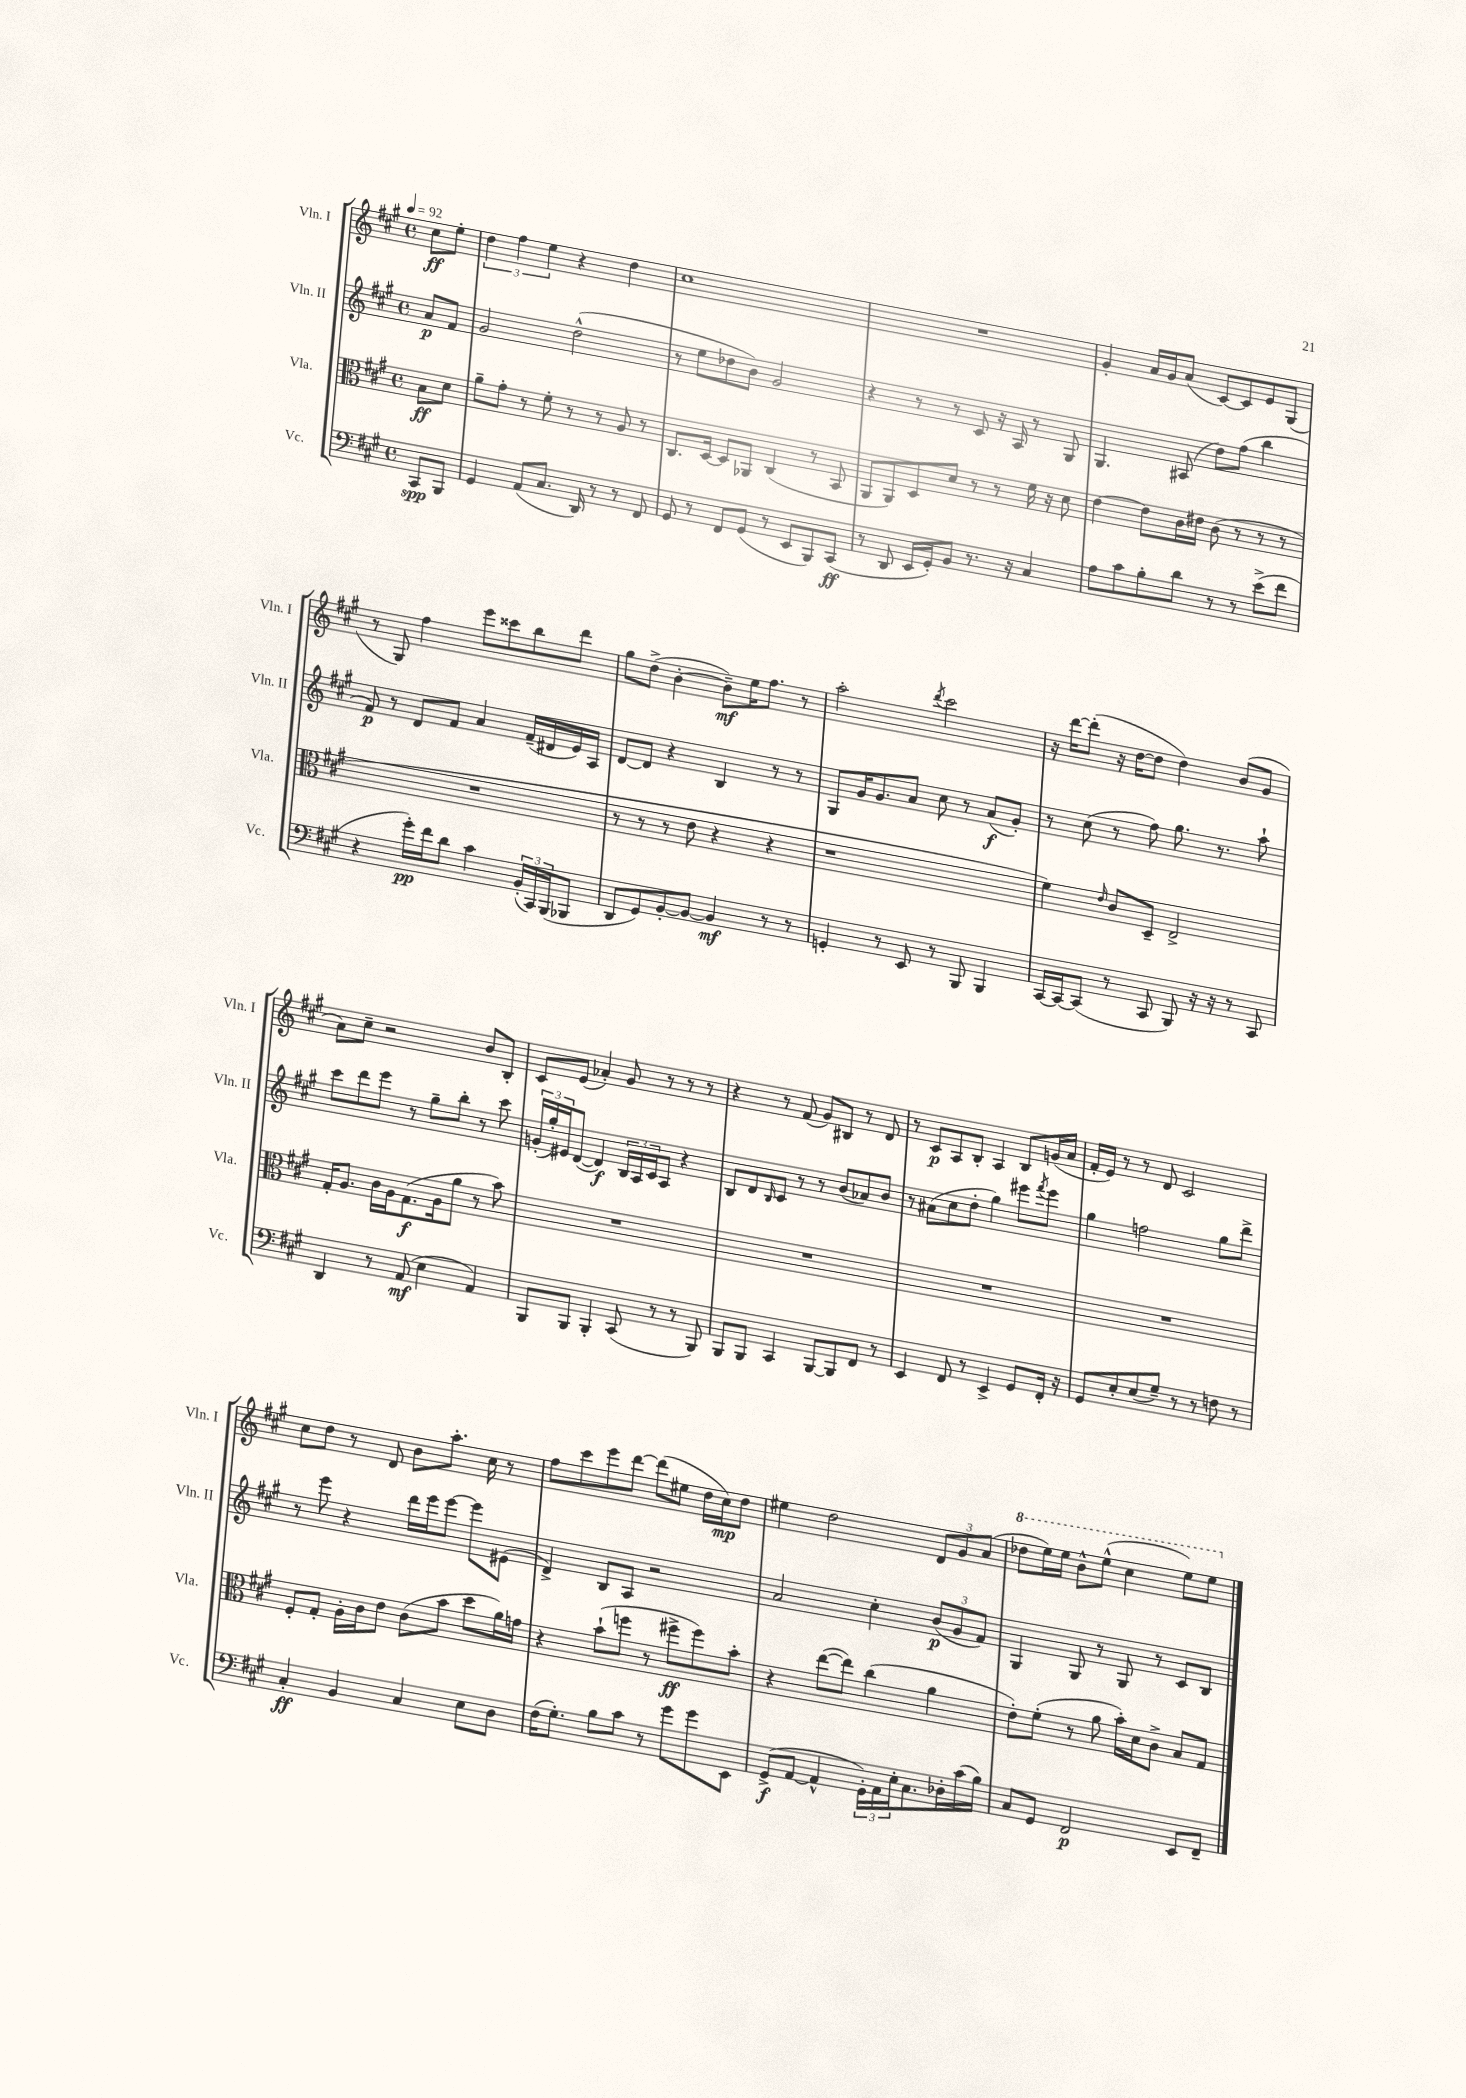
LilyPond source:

<<
\new StaffGroup <<
\new Staff = "s0" \with { instrumentName = "Vln. I" shortInstrumentName = "Vln. I" } {
    \clef treble \key a \major \defaultTimeSignature \time 4/4 \partial 4 \tempo 4 = 92
    cis''8\ff e''8-. |
    \tuplet 3/2 { d''4 fis''4 e''4 } r4 d''4 |
    cis''1 |
    R1 |
    gis'4-. a'16 gis'16 a'8( cis'8~) cis'8 e'8 gis8( |
    r8 gis8) fis''4 e'''8 cisis'''8 b''8 d'''8 |
    gis''8 d''8->( b'4~-. b'8--\mf) e''16 fis''8. r8 |
    a''2-. \acciaccatura { d'''8 } cis'''2 |
    r16 d'''16~ d'''8-.( r16 d''16~ d''8 d''4) b'8( gis'8 |
    a'8) cis''8-- r2 b'8 b8-. |
    cis'8 e'8( aes'4-.) gis'8 r8 r8 r8 |
    r4 r8 fis'8( gis'8) bis8 r8 d'8 |
    r8 cis'8\p a8 b8-. a4 b8 g'16( a'16 |
    fis'16-. e'16) r8 r8 d'8 cis'2 |
    cis''8 d''8 r8 d'8 b'8 a''8.-. cis''16 r8 |
    fis''8 cis'''8 e'''8 d'''8~ d'''8( eis''8 d''16 cis''16\mp) d''8 |
    eis''4 d''2 \tuplet 3/2 { d'8 gis'8 a'8( } |
    \ottava #1 des'''8 e'''16) e'''16 b''8-^ e'''8-^( cis'''4 e'''8) e'''8 \ottava #0 \bar "|." |
}
\new Staff = "s1" \with { instrumentName = "Vln. II" shortInstrumentName = "Vln. II" } {
    \clef treble \key a \major \defaultTimeSignature \time 4/4 \partial 4
    a'8\p fis'8 |
    gis'2 d''2-^( |
    r8 e''8 des''8 b'8) gis'2 |
    r4 r8 r8 cis'8 r16 a16 r8 gis8 |
    gis4. ais8( d''8) fis''8( b''4 |
    fis'8\p) r8 d'8 fis'8 a'4 fis'16--( dis'16 e'16) a16 |
    d'8~ d'8 r4 b4 r8 r8 |
    gis8 gis'16 gis'8. a'8 cis''8 r8 a'8\f( gis'8-.) |
    r8 cis''8( r8 fis''8) gis''8. r8. a''8-! |
    cis'''8 d'''8 e'''8 r8 gis''8-- b''8-. r8 cis'''8 |
    \tuplet 3/2 { g'16-.( gis''16-.) eis'16 } d'8~( d'4\f) \tuplet 3/2 { b16 a16 cis'16 } a8 r4 |
    b8 d'8 \grace { b16 } cis'8 r8 r8 b'8( aes'8) b'8 |
    r8 ais'8( cis''8 d''8-. gis''4) eis'''8 \acciaccatura { fis'''8 } eis'''8 |
    gis''4 f''2 gis''8 d'''8-> |
    r8 e'''8 r4 d'''16 e'''16 e'''8~ e'''8 eis'8( |
    d'4->) b8 a8 r2 |
    a'2 cis''4-. \tuplet 3/2 { b'8\p( gis'8 fis'8) } |
    gis4 gis8 r8 gis8 r8 cis'8 b8 \bar "|." |
}
\new Staff = "s2" \with { instrumentName = "Vla." shortInstrumentName = "Vla." } {
    \clef alto \key a \major \defaultTimeSignature \time 4/4 \partial 4
    b8\ff d'8 |
    a'8-- gis'8-. r8 fis'8-. r8 r8 a8 r8 |
    cis8. d16~ d8 aes,8 cis4( r8 b,8 |
    a,8 a,8) d8 d'8 r8 r8 fis'16 r16 d'8 |
    e'4~ e'8 cis'16 eis'16 cis'8( r8 r8 r8 |
    R1 |
    r8 r8 r8 e'8 r4 r4 |
    r1 |
    fis'4) \grace { e'16 } cis'8 d8-- e2-> |
    gis16-. a8. cis'16 a16 gis8.\f( a16 a'8 r8 b'8) |
    R1 |
    R1 |
    R1 |
    R1 |
    fis8-. gis8-. a16-. cis'16 e'8 cis'8( b'8 d''8 a'16) g'16 |
    r4 b'8-!( f''8 r8 fis''8->\ff fis''8) b'8-. |
    r4 e''8~( e''8) cis''4( a'4 |
    e'8-.) fis'8-.( r8 a'8 b'16-.) d'16 cis'8-> b8 gis8 \bar "|." |
}
\new Staff = "s3" \with { instrumentName = "Vc." shortInstrumentName = "Vc." } {
    \clef bass \key a \major \defaultTimeSignature \time 4/4 \partial 4
    cis,8\spp b,,8 |
    gis,4 a,8( cis8. d,16) r8 r8 fis,8 |
    gis,8 r8 fis,8 gis,8( r8 e,8 b,,8) cis,8\ff( |
    r8 d,8 e,16 gis,16-.) b,8 r8. r16 cis4 |
    a8 cis'8 b8-. d'8 r8 r8 e'8->( fis'8 |
    r4 gis'16-.\pp) fis'16 d'8 cis'4 \tuplet 3/2 { b,16-.( cis,16) b,,16( } bes,,8 |
    d,8 gis,8) b,8~-. b,8~ b,4\mf r8 r8 |
    g,4-. r8 e,8 r8 b,,8 b,,4 |
    cis,16~ cis,16~ cis,8( r8 cis,8 b,,8) r16 r16 r8 cis,8 |
    d,4 r8 a,8\mf( e4 a,4) |
    b,,8 b,,8 b,,4-. cis,8( r8 r8 b,,8) |
    b,,8 b,,8 cis,4 b,,8~ b,,8 fis,8 r8 |
    e,4 fis,8 r8 e,4-> gis,8 fis,16-. r16 |
    gis,8 e8-. e8( gis8--) r8 r8 f8 r8 |
    cis4-.\ff b,4 cis4 e8 d8 |
    fis16( gis8.-.) b8 cis'8 r8 gis'8 gis'8 e,8 |
    gis,8->\f( a,8~ a,4-^ \tuplet 3/2 { gis,16-.) a,16 e16-. } cis8. des16-. cis'16( b16) |
    cis8 gis,8 fis,2\p e,8 fis,8-- \bar "|." |
}
>>
>>
\layout { \context { \Score \remove "Bar_number_engraver" } }
